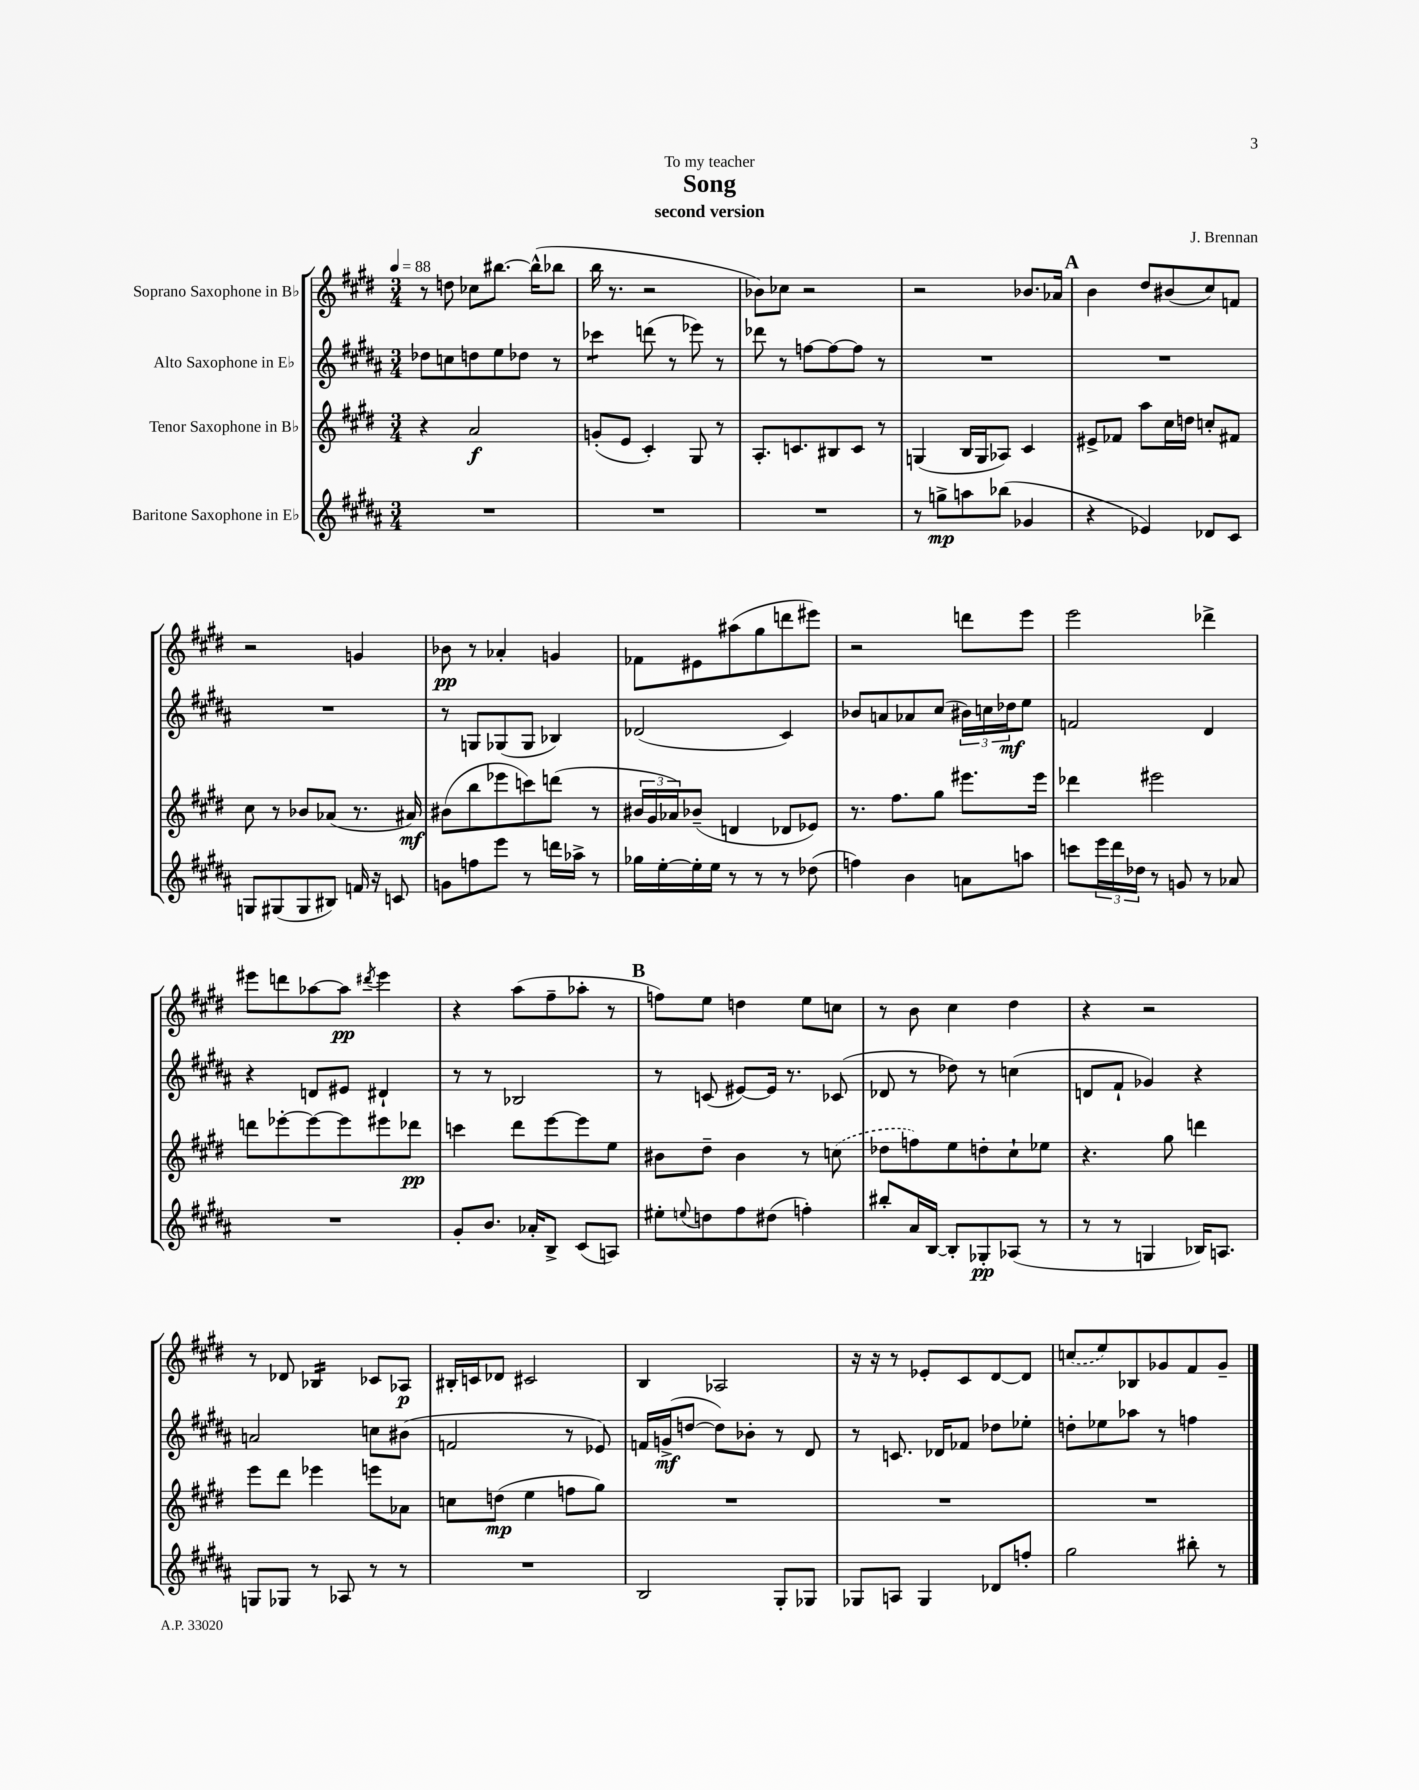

**kern	**kern	**kern	**kern
*staff4	*staff3	*staff2	*staff1
*clefG2	*clefG2	*clefG2	*clefG2
*k[f#c#g#d#a#]	*k[f#c#g#d#]	*k[f#c#g#d#a#]	*k[f#c#g#d#]
*M3/4	*M3/4	*M3/4	*M3/4
*MM88	*MM88	*MM88	*MM88
2.r	4r	8dd-	8r
.	.	8cc	8dd
.	2a	8dd	8cc-
.	.	8ee	[8.bb#
.	.	8dd-	.
.	.	.	(16bb#^^]
.	.	8r	8bb-
=	=	=	=
2.r	(8g'	4ccc-	16bb
.	.	.	8.r
.	8e	.	.
.	4c#')	(8ddd	2r
.	.	8r	.
.	8G#	8eee-)	.
.	8r	8r	.
=	=	=	=
2.r	8.A'	8ddd-	8b-)
.	.	8r	8cc-
.	8.c	.	.
.	.	[8ff	2r
.	8B#	8ff_	.
.	8c	8ff]	.
.	8r	8r	.
=	=	=	=
8r	(4G	2.r	2r
8gg^	.	.	.
8aa	16B	.	.
.	16G	.	.
(8bb-	8A-)	.	.
4g-	4c#	.	8.b-
.	.	.	16a-
=	=	=	=
4r	8e#^	2.r	4b
.	8f-	.	.
4e-)	8aa	.	8dd#
.	16cc#	.	(8b#
.	16dd	.	.
8d-	8cc'	.	8cc#)
8c#	8f#	.	8f
=	=	=	=
8G	8cc#	2.r	2r
(8G#	8r	.	.
8G#	8b-	.	.
8B#)	(8a-	.	.
16f	8.r	.	4g
16r	.	.	.
8c	.	.	.
.	16a#)	.	.
=	=	=	=
8g	(8b#	8r	8b-
8ff	8bb	8G	8r
8eee	8eee-	(8G-	4a-'
8r	8ccc)	8G-	.
16ddd	(8ddd	4B-)	4g
16aa-^	.	.	.
8r	8r	.	.
=	=	=	=
16gg-	24b#	(2d-	8f-
.	24g#	.	.
[16ee'	.	.	.
.	24a-)	.	.
16ee']	(8b-~	.	8e#
16ee	.	.	.
8r	4d	.	(8aa#
8r	.	.	8gg#
8r	8d-	4c#)	8ddd
(8dd-	8e-)	.	8eee#)
=	=	=	=
4ff)	8.r	8b-	2r
.	.	8a	.
.	8.ff#	.	.
4b	.	8a-	.
.	8gg#	(8cc#	.
8a	8.eee#	24b#)	8ddd
.	.	24cc	.
.	.	24dd-	.
8aa	.	8ee	8eee
.	16eee#	.	.
=	=	=	=
8ccc	4ddd-	2f	2eee
24eee	.	.	.
24ddd#	.	.	.
24dd-	.	.	.
8r	2eee#	.	.
8g	.	.	.
8r	.	4d#	4ddd-^
8a-	.	.	.
=	=	=	=
2.r	8ddd	4r	8eee#
.	[8eee-'	.	8ddd
.	8eee-_	8d	[8aa-
.	8eee-]	8e#	8aa-]
.	.	.	8qddd#
.	8eee#	4d#`	4eee#
.	8ddd-	.	.
=	=	=	=
8g#'	4ccc	8r	4r
8.b	.	8r	.
.	8ddd#	2B-	(8aa
16a-'	.	.	.
8B^	[8eee	.	8ff#~
(8c#	8eee]	.	8aa-'
8A)	8ee	.	8r
=	=	=	=
8ee#'	8b#	8r	8ff)
8qqee	.	.	.
8dd	8dd#~	(8c	8ee
8ff#	4b#	[8e#)	4dd
(8dd#	.	16e#]	.
.	.	8.r	.
4ff')	8r	.	8ee
.	(8cc	(8c-	8cc
=	=	=	=
8bb#'	8dd-	8d-	8r
16a#	8ff)	8r	8b
[16B	.	.	.
8B']	8ee	8dd-)	4cc#
8G-'	8dd'	8r	.
(8A-	8cc#`	(4cc	4dd#
8r	8ee-	.	.
=	=	=	=
8r	4.r	8d	4r
8r	.	8f#`	.
4G	.	4g-)	2r
.	8gg#	.	.
16B-)	4ddd	4r	.
8.A	.	.	.
=	=	=	=
8G	8eee	2a	8r
8G-	8ddd#	.	8d-
8r	4eee-	.	4B-
8A-	.	.	.
8r	8eee	8cc	8c-
8r	8a-	(8b#	8A-
=	=	=	=
2.r	8cc	2f	16B#'
.	.	.	16c
.	(8dd	.	8d-
.	4ee	.	2c#
.	8ff	8r	.
.	8gg#)	8e-)	.
=	=	=	=
2B	2.r	16f	4B
.	.	(16g^	.
.	.	[8dd	.
.	.	8dd])	2A-
.	.	8b-'	.
8G#'	.	8r	.
8G-	.	8d#	.
=	=	=	=
8G-	2.r	8r	16r
.	.	.	16r
8A	.	8.c	8r
4G-	.	.	8e-'
.	.	16d-	.
.	.	8f-	8c#
8d-	.	8dd-	[8d#
8ff'	.	8ee-'	8d#]
=	=	=	=
2gg#	2.r	8dd'	(8cc
.	.	8ee-	8ee)
.	.	8aa-	8B-
.	.	8r	8g-
8bb#'	.	4ff	8f#
8r	.	.	8g-~
==	==	==	==
*-	*-	*-	*-
